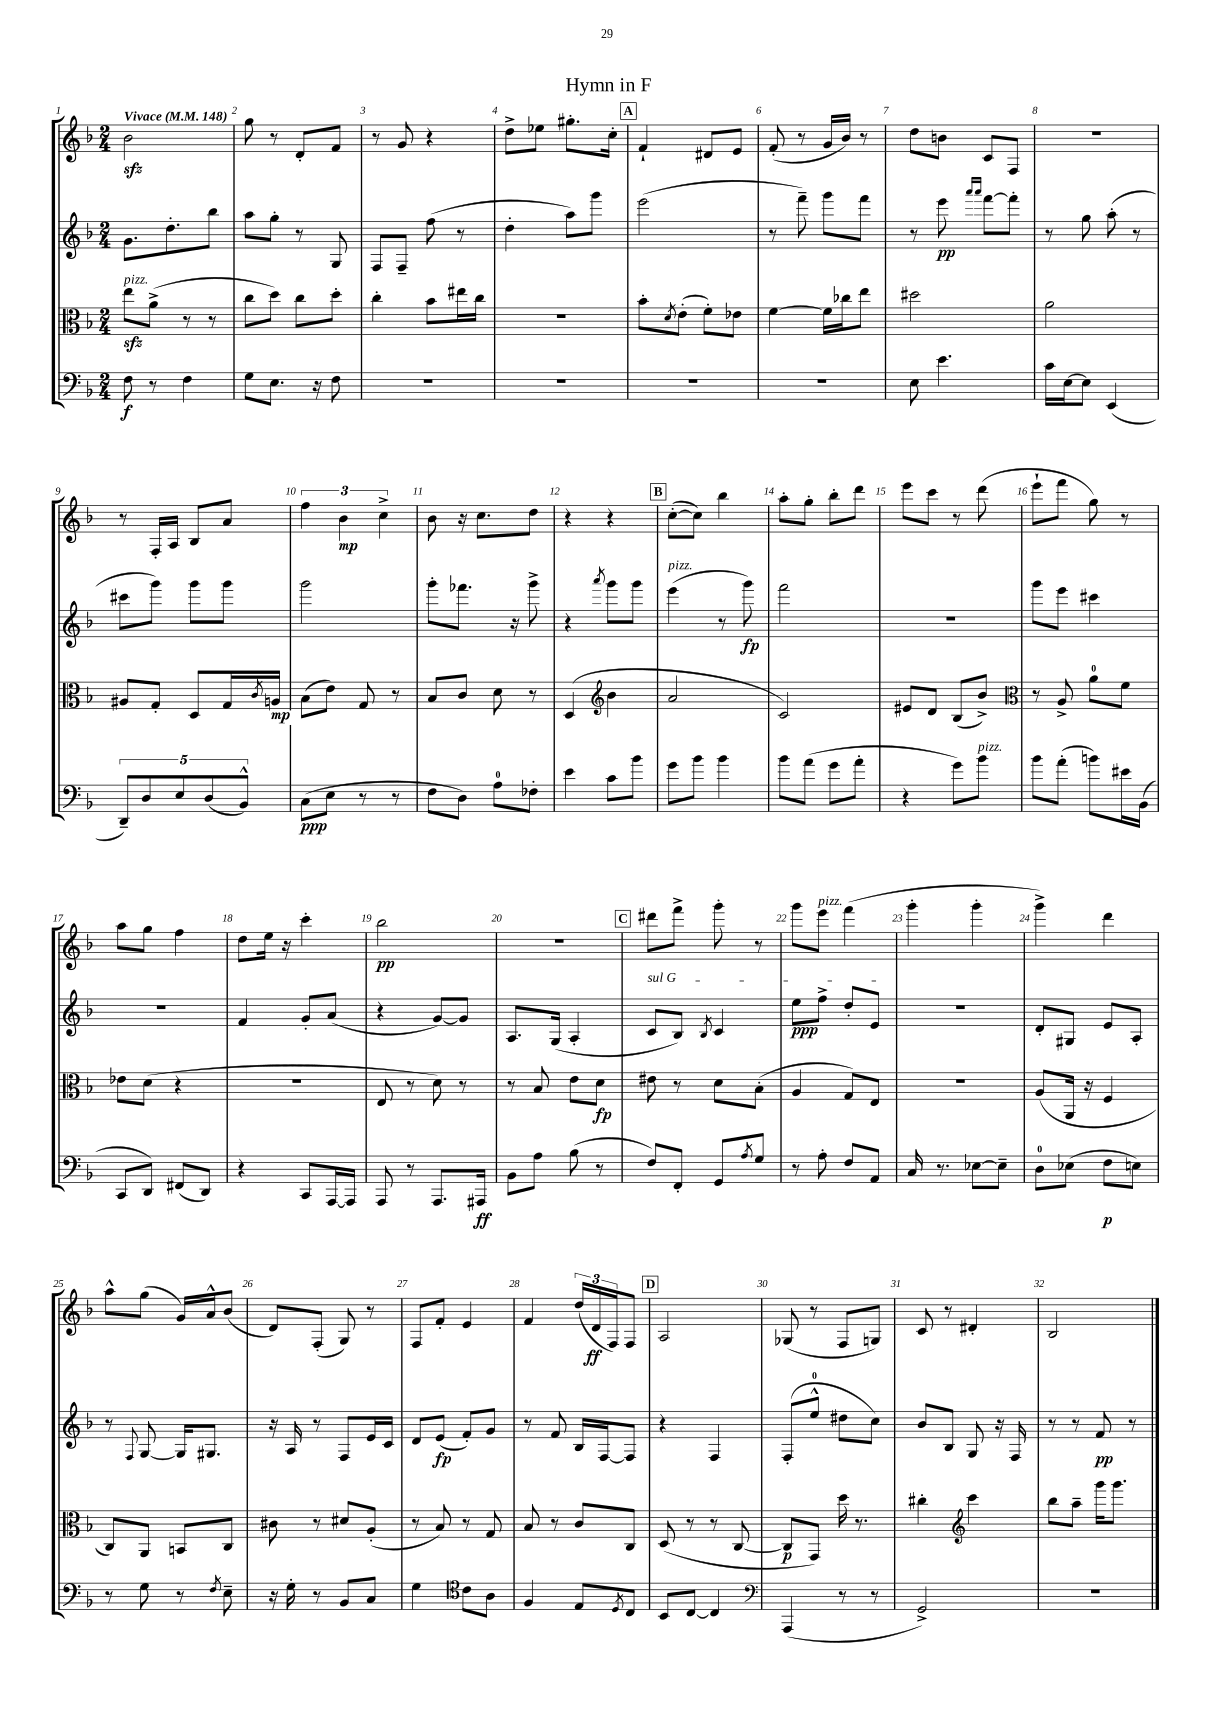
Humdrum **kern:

**kern	**dynam	**kern	**dynam	**kern	**dynam	**kern	**dynam
*part4	*part4	*part3	*part3	*part2	*part2	*part1	*part1
*staff4	*staff4	*staff3	*staff3	*staff2	*staff2	*staff1	*staff1
*clefF4	*	*clefC3	*	*clefG2	*	*clefG2	*
*k[b-]	*	*k[b-]	*	*k[b-]	*	*k[b-]	*
*M2/4	*	*M2/4	*	*M2/4	*	*M2/4	*
*MM148	*	*MM148	*	*MM148	*	*MM148	*
=1	=1	=1	=1	=1	=1	=1	=1
!	!	!	!	!	!	!LO:TX:a:B:t=Vivace	!
!	!	!LO:TX:a:i:t=pizz.	!	!	!	!	!
8F\	f	8eezz\L	.	8.g\L	.	2b-zz\	.
8r	.	(8a^\J	.	.	.	.	.
.	.	.	.	8.dd'\	.	.	.
4F\	.	8r	.	.	.	.	.
.	.	8r	.	8bb-\J	.	.	.
=2	=2	=2	=2	=2	=2	=2	=2
8G\L	.	8cc\L	.	8aa\L	.	8gg\	.
8.E\J	.	8dd\J)	.	8gg'\J	.	8r	.
.	.	8cc\L	.	8r	.	8d'/L	.
16r	.	.	.	.	.	.	.
8F\	.	8dd'\J	.	8G/	.	8f/J	.
=3	=3	=3	=3	=3	=3	=3	=3
2r	.	4cc'\	.	8F/L	.	8r	.
.	.	.	.	8F~/J	.	8g/	.
.	.	8b-\L	.	(8ff\	.	4r	.
.	.	16ee#X\L	.	8r	.	.	.
.	.	16cc\JJ	.	.	.	.	.
=4	=4	=4	=4	=4	=4	=4	=4
2r	.	2r	.	4dd'\	.	8dd^\L	.
.	.	.	.	.	.	8ee-X\J	.
.	.	.	.	8aa\L)	.	8.gg#X'\L	.
.	.	.	.	8ggg\J	.	.	.
.	.	.	.	.	.	16cc'\Jk	.
!!LO:REH:place=s1:t=A
=5	=5	=5	=5	=5	=5	=5	=5
2r	.	8b-'\L	.	(2eee\	.	4f`/	.
.	.	8qd/	.	.	.	.	.
.	.	(8e'\J	.	.	.	.	.
.	.	8f'\L)	.	.	.	8d#X/L	.
.	.	8e-X\J	.	.	.	8e/J	.
=6	=6	=6	=6	=6	=6	=6	=6
2r	.	[4f\	.	8r	.	(8f'/	.
.	.	.	.	8fff~\)	.	8r	.
.	.	16f\LL]	.	8ggg\L	.	16g/LL	.
.	.	16cc-X\J	.	.	.	16b-/JJ)	.
.	.	8ee\J	.	8fff\J	.	8r	.
=7	=7	=7	=7	=7	=7	=7	=7
8E\	.	2dd#X\	.	8r	.	8dd\L	.
4.e\	.	.	.	8eee\	pp	8bn\J	.
.	.	.	.	16qqaaa/LL	.	.	.
.	.	.	.	16qqaaa/JJ	.	.	.
.	.	.	.	[8fff\L	.	8c/L	.
.	.	.	.	8fff'\J]	.	8F/J	.
=8	=8	=8	=8	=8	=8	=8	=8
16c\LL	.	2a\	.	8r	.	2r	.
[16E\J	.	.	.	.	.	.	.
8E\J]	.	.	.	8gg\	.	.	.
(4EE/	.	.	.	(8aa'\	.	.	.
.	.	.	.	8r	.	.	.
!!LO:LB:g=z
=9	=9	=9	=9	=9	=9	=9	=9
10DD~/L)	.	8A#X/L	.	8ccc#X\L	.	8r	.
10D/	.	.	.	.	.	.	.
.	.	8G'/J	.	8ggg\J)	.	16F'/LL	.
.	.	.	.	.	.	16A/JJ	.
10E/	.	.	.	.	.	.	.
.	.	8D/L	.	8ggg\L	.	8B-/L	.
(10D/	.	.	.	.	.	.	.
.	.	16G/L	.	8ggg\J	.	8a/J	.
10BB-^^/J)	.	.	.	.	.	.	.
.	.	8qc/	.	.	.	.	.
.	.	16An/JJ	mp	.	.	.	.
=10	=10	=10	=10	=10	=10	=10	=10
(8C\L	ppp	(8B-\L	.	2ggg\	.	6ff\	.
8E\J	.	8e\J)	.	.	.	.	.
.	.	.	.	.	.	6b-\	mp
8r	.	8G/	.	.	.	.	.
.	.	.	.	.	.	6cc^\	.
8r	.	8r	.	.	.	.	.
=11	=11	=11	=11	=11	=11	=11	=11
8F\L	.	8B-/L	.	8ggg'\L	.	8b-\	.
8D\J)	.	8c/J	.	8.fff-X\J	.	16r	.
.	.	.	.	.	.	8.cc\L	.
8A\L	.	8d\	.	.	.	.	.
.	.	.	.	16r	.	.	.
8F-X'\J	.	8r	.	8ggg^\	.	8dd\J	.
=12	=12	=12	=12	=12	=12	=12	=12
4e\	.	(4D/	.	4r	.	4r	.
*	*	*clefG2	*	*	*	*	*
.	.	.	.	8qaaa/	.	.	.
8c\L	.	4b-\	.	8ggg\L	.	4r	.
8b-\J	.	.	.	8ggg\J	.	.	.
!!LO:REH:place=s1:t=B
=13	=13	=13	=13	=13	=13	=13	=13
!	!	!	!	!LO:TX:a:i:t=pizz.	!	!	!
8g\L	.	2a/	.	(4eee\	.	([8cc'\L	.
8b-\J	.	.	.	.	.	8cc\J])	.
4b-\	.	.	.	8r	.	4bb-\	.
.	.	.	.	8ggg\)	fp	.	.
=14	=14	=14	=14	=14	=14	=14	=14
8b-\L	.	2c/)	.	2fff\	.	8aa'\L	.
(8a\J	.	.	.	.	.	8gg'\J	.
8g\L	.	.	.	.	.	8bb-'\L	.
8a'\J	.	.	.	.	.	8ddd\J	.
=15	=15	=15	=15	=15	=15	=15	=15
4r	.	8e#X/L	.	2r	.	8eee\L	.
.	.	8d/J	.	.	.	8ccc\J	.
8g\L)	.	(8B-/L	.	.	.	8r	.
!LO:TX:a:i:t=pizz.	!	!	!	!	!	!	!
8b-\J	.	8b-^/J)	.	.	.	(8ddd\	.
=16	=16	=16	=16	=16	=16	=16	=16
*	*	*clefC3	*	*	*	*	*
8b-\L	.	8r	.	8ggg\L	.	8eee`\L	.
(8a'\J	.	8A^/	.	8eee\J	.	8fff\J	.
8bn\L)	.	8a\L	.	4ccc#X\	.	8gg\)	.
16e#X\L	.	8f\J	.	.	.	8r	.
(16BB-\JJ	.	.	.	.	.	.	.
!!LO:LB:g=z
=17	=17	=17	=17	=17	=17	=17	=17
8CC/L	.	8e-X\L	.	2r	.	8aa\L	.
8DD/J)	.	(8d\J	.	.	.	8gg\J	.
(8FF#X/L	.	4r	.	.	.	4ff\	.
8DD/J)	.	.	.	.	.	.	.
=18	=18	=18	=18	=18	=18	=18	=18
4r	.	2r	.	4f/	.	8dd\L	.
.	.	.	.	.	.	16ee\Jk	.
.	.	.	.	.	.	16r	.
8CC/L	.	.	.	8g'/L	.	4ccc'\	.
[16AAA/L	.	.	.	(8a/J	.	.	.
16AAA/JJ]	.	.	.	.	.	.	.
=19	=19	=19	=19	=19	=19	=19	=19
8AAA/	.	8E/	.	4r	.	2bb-\	pp
8r	.	8r	.	.	.	.	.
8.AAA/L	.	8d\)	.	[8g/L)	.	.	.
.	.	8r	.	8g/J]	.	.	.
16AAA#X/Jk	ff	.	.	.	.	.	.
=20	=20	=20	=20	=20	=20	=20	=20
8BB-\L	.	8r	.	8.A/L	.	2r	.
8A\J	.	8B-/	.	.	.	.	.
.	.	.	.	(16G/Jk	.	.	.
(8B-\	.	8e\L	.	4A'/	.	.	.
8r	.	8d\J	fp	.	.	.	.
!!LO:REH:place=s1:t=C
=21	=21	=21	=21	=21	=21	=21	=21
!	!	!	!	!LO:TX:a:i:t=sul G	!	!	!
8F/L)	.	8e#X\	.	8c/L	.	8ddd#X\L	.
8FF'/J	.	8r	.	8B-/J)	.	8fff^\J	.
.	.	.	.	8qB-/	.	.	.
8GG/L	.	8d\L	.	4c/	.	8ggg'\	.
8qA/	.	.	.	.	.	.	.
8G/J	.	(8B-'\J	.	.	.	8r	.
=22	=22	=22	=22	=22	=22	=22	=22
8r	.	4A/	.	8ee\L	ppp	8ggg\L	.
!	!	!	!	!	!	!LO:TX:a:i:t=pizz.	!
8A'\	.	.	.	8ff^\J	.	8eee\J	.
8F/L	.	8G/L)	.	8dd'/L	.	(4fff\	.
8AA/J	.	8E/J	.	8e/J	.	.	.
=23	=23	=23	=23	=23	=23	=23	=23
16C/	.	2r	.	2r	.	4ggg'\	.
8.r	.	.	.	.	.	.	.
[8E-X\L	.	.	.	.	.	4ggg'\	.
8E-~\J]	.	.	.	.	.	.	.
=24	=24	=24	=24	=24	=24	=24	=24
8D\L	.	(8A/L	.	8d'/L	.	4ggg^\)	.
(8E-X\J	.	16AA/Jk	.	8G#X/J	.	.	.
.	.	16r	.	.	.	.	.
8F\L	p	4F/	.	8e/L	.	4ddd\	.
8En\J)	.	.	.	8A'/J	.	.	.
!!LO:LB:g=z
=25	=25	=25	=25	=25	=25	=25	=25
8r	.	8C/L)	.	8r	.	8aa^^\L	.
.	.	.	.	8qqF/	.	.	.
8G\	.	8AA/J	.	[8G/	.	(8gg\J	.
8r	.	8BBn/L	.	16G/KL]	.	16g/LL)	.
.	.	.	.	8.G#X/J	.	16a^^/J	.
8qF/	.	.	.	.	.	.	.
8E~\	.	8C/J	.	.	.	(8b-/J	.
=26	=26	=26	=26	=26	=26	=26	=26
16r	.	8c#X\	.	16r	.	8d/L)	.
16G'\	.	.	.	16A/	.	.	.
8r	.	8r	.	8r	.	(8F'/J	.
8BB-/L	.	8d#X/L	.	8F/L	.	8G/)	.
8C/J	.	(8A'/J	.	16e/L	.	8r	.
.	.	.	.	16c/JJ	.	.	.
=27	=27	=27	=27	=27	=27	=27	=27
4G\	.	8r	.	8d/L	.	8F/L	.
.	.	8B-/)	.	(8e/J	fp	8f'/J	.
*clefC4	*	*	*	*	*	*	*
8c\L	.	8r	.	8f'/L)	.	4e/	.
8A\J	.	8G/	.	8g/J	.	.	.
=28	=28	=28	=28	=28	=28	=28	=28
4F/	.	8B-/	.	8r	.	4f/	.
.	.	8r	.	8f/	.	.	.
8E/L	.	8c/L	.	16B-/LL	.	(24dd/LL	.
.	.	.	.	.	.	24d/	ff
.	.	.	.	[16F/J	.	.	.
.	.	.	.	.	.	24F/J)	.
8qD/	.	.	.	.	.	.	.
8C/J	.	8C/J	.	8F/J]	.	8F/J	.
!!LO:REH:place=s1:t=D
=29	=29	=29	=29	=29	=29	=29	=29
8BB-/L	.	(8D/	.	4r	.	2A/	.
[8C/J	.	8r	.	.	.	.	.
4C/]	.	8r	.	4F/	.	.	.
.	.	[8C/	.	.	.	.	.
=30	=30	=30	=30	=30	=30	=30	=30
*clefF4	*	*	*	*	*	*	*
(4AAA/	.	8C/L]	p	(8F'/L	.	(8G-X/	.
.	.	8GG/J)	.	8ee^^/J	.	8r	.
8r	.	16dd\	.	8dd#X\L	.	8F/L	.
.	.	8.r	.	.	.	.	.
8r	.	.	.	8cc\J)	.	8Gn/J)	.
=31	=31	=31	=31	=31	=31	=31	=31
2GG^/)	.	4cc#X'\	.	8b-/L	.	8c/	.
.	.	.	.	8B-/J	.	8r	.
*	*	*clefG2	*	*	*	*	*
.	.	4ccc\	.	8G/	.	4d#X'/	.
.	.	.	.	16r	.	.	.
.	.	.	.	16F/	.	.	.
=32	=32	=32	=32	=32	=32	=32	=32
2r	.	8bb-\L	.	8r	.	2B-/	.
.	.	8aa~\J	.	8r	.	.	.
.	.	16ggg\KL	.	8f/	pp	.	.
.	.	8.ggg\J	.	.	.	.	.
.	.	.	.	8r	.	.	.
==	==	==	==	==	==	==	==
*-	*-	*-	*-	*-	*-	*-	*-
